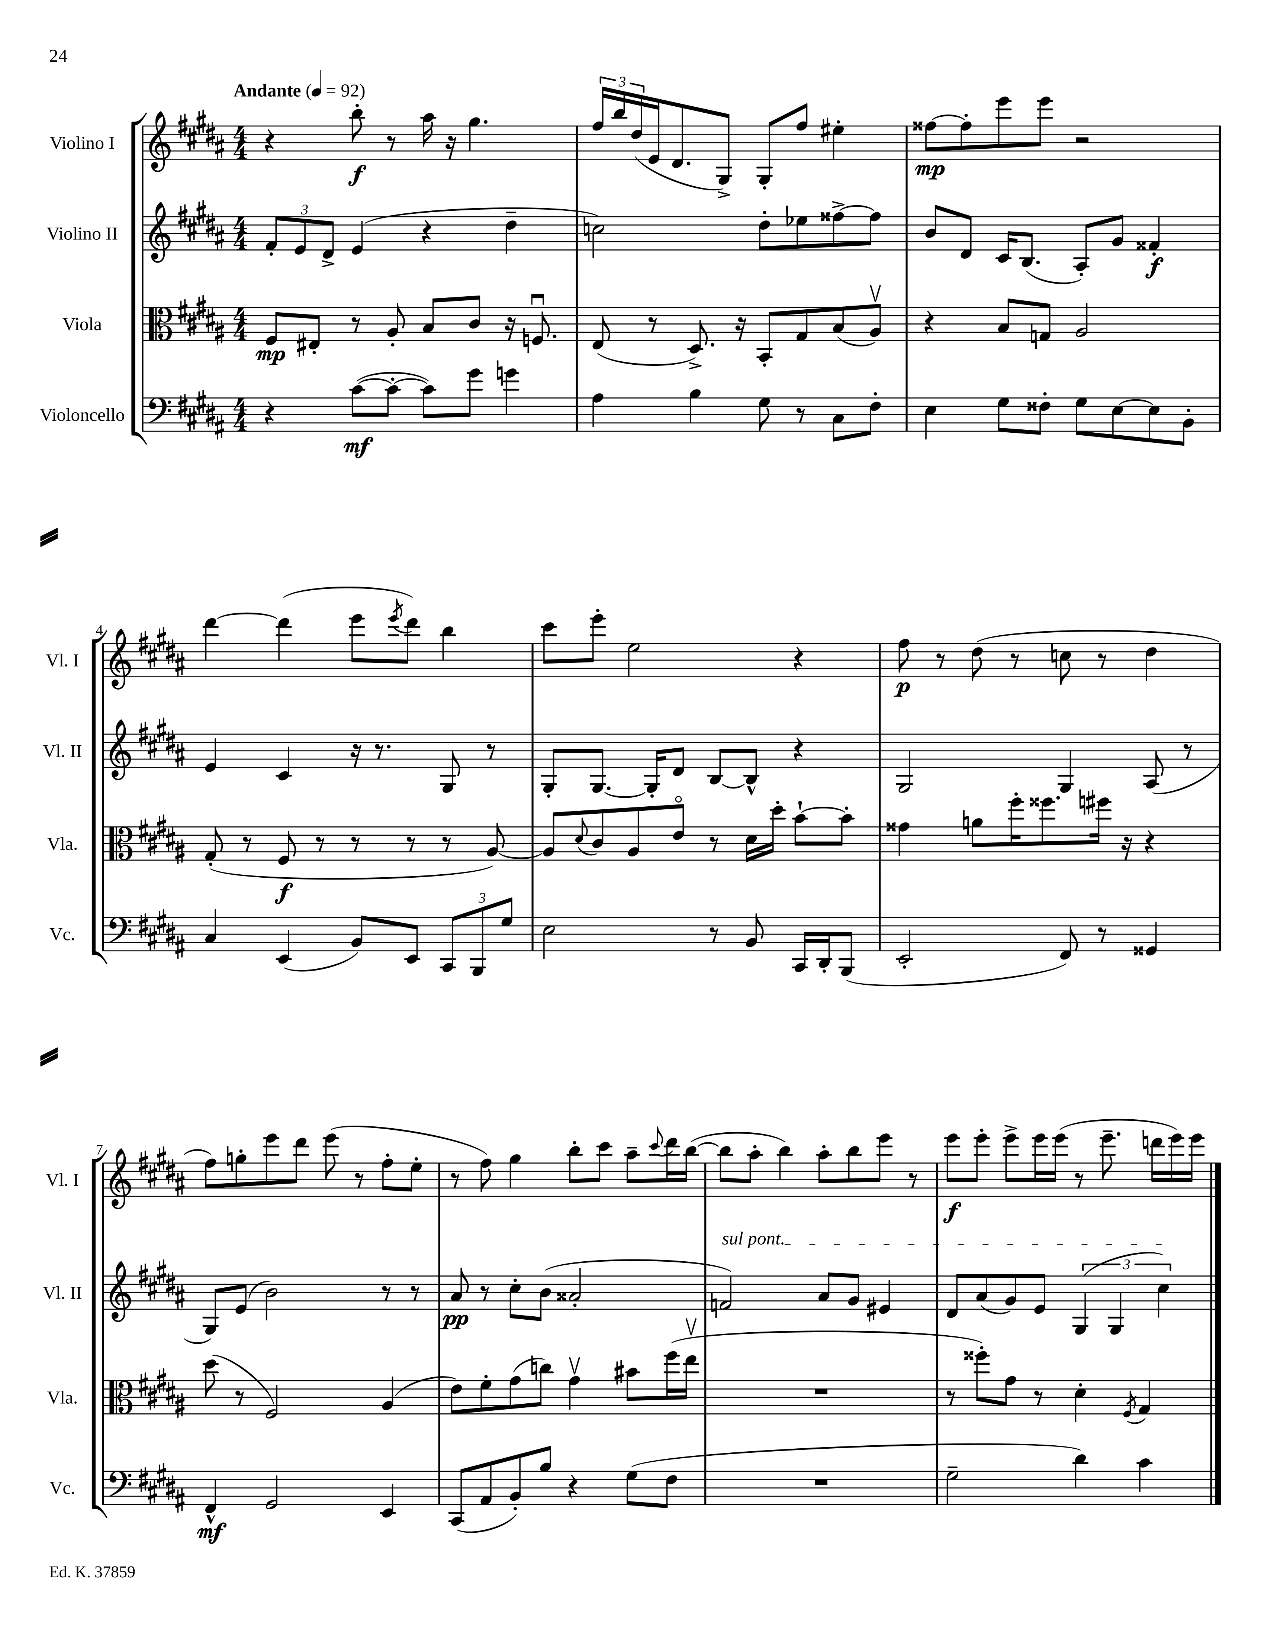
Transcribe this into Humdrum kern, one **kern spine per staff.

**kern	**kern	**kern	**kern
*staff4	*staff3	*staff2	*staff1
*clefF4	*clefC3	*clefG2	*clefG2
*k[f#c#g#d#a#]	*k[f#c#g#d#a#]	*k[f#c#g#d#a#]	*k[f#c#g#d#a#]
*M4/4	*M4/4	*M4/4	*M4/4
*MM92	*MM92	*MM92	*MM92
4r	8F#	12f#'	4r
.	.	12e	.
.	8E#'	.	.
.	.	12d#^	.
([8c#	8r	(4e	8bb'
8c#'_	8A#'	.	8r
8c#])	8B	4r	16aa#
.	.	.	16r
8g#	8c#	.	4.gg#
4g	16r	4dd#~	.
.	8.Fu	.	.
=	=	=	=
4A#	(8E	2cc)	24ff#
.	.	.	24bb
.	.	.	(24dd#
.	8r	.	16e
.	.	.	8.d#
4B	8.D#^)	.	.
.	.	.	8G#^)
.	16r	.	.
8G#	8BB'	8dd#'	8G#'
8r	8G#	8ee-	8ff#
8C#	(8B	[8ff##^	4ee#'
8F#'	8A#v)	8ff##]	.
=	=	=	=
4E	4r	8b	[8ff##
.	.	8d#	8ff##']
8G#	8B	16c#	8eee
.	.	(8.B	.
8F##'	8G	.	8eee
8G#	2A#	8A#')	2r
[8E	.	8g#	.
8E]	.	4f##'	.
8BB'	.	.	.
=	=	=	=
4C#	(8G#'	4e	[4ddd#
.	8r	.	.
(4EE	8F#	4c#	(4ddd#]
.	8r	.	.
8BB)	8r	16r	8eee
.	.	8.r	.
.	.	.	8qeee
8EE	8r	.	8ddd#)
12CC#	8r	8G#	4bb
12BBB	.	.	.
.	[8A#)	8r	.
12G#	.	.	.
=	=	=	=
2E	8A#]	8G#'	8ccc#
.	8qqd#	.	.
.	8c#	[8.G#	8eee'
.	8A#	.	2ee
.	.	16G#']	.
.	8eo	8d#	.
8r	8r	[8B	.
8BB	16d#	8B^^]	.
.	16dd#'	.	.
16CC#	[8b`	4r	4r
16DD#'	.	.	.
(8BBB	8b']	.	.
=	=	=	=
2EE'	4g##	2G#	8ff#
.	.	.	8r
.	8a	.	(8dd#
.	16ff#'	.	8r
.	8.ff##	.	.
8FF#)	.	4G#	8cc
8r	16ff#	.	8r
.	16r	.	.
4GG##	4r	(8A#	4dd#
.	.	8r	.
=	=	=	=
4FF#^^	(8dd#	8G#)	8ff#)
.	8r	(8e	8gg'
2GG#	2F#)	2b)	8eee
.	.	.	8ddd#
.	.	.	(8eee
.	.	.	8r
4EE	(4A#	8r	8ff#'
.	.	8r	8ee'
=	=	=	=
(8CC#	8e)	8a#	8r
8AA#	8f#'	8r	8ff#)
8BB')	(8g#	8cc#'	4gg#
8B	8cc)	(8b	.
4r	4g#v	2a##'	8bb'
.	.	.	8ccc#
(8G#	8b#	.	8aa#~
.	.	.	8qqccc#
8F#	(16ff#	.	16ddd#
.	16eev	.	([16bb
=	=	=	=
1r	1r	2f)	8bb]
.	.	.	8aa#'
.	.	.	4bb)
.	.	8a#	8aa#'
.	.	8g#	8bb
.	.	4e#	8eee
.	.	.	8r
=	=	=	=
2G#~	8r	8d#	8eee
.	8ff##')	(8a#	8eee'
.	8g#	8g#)	8eee^
.	8r	8e	16eee
.	.	.	(16eee
4d#)	4d#'	(6G#	8r
.	.	.	8.eee~
.	.	6G#	.
.	8qF#	.	.
4c#	4G#	.	.
.	.	.	16ddd
.	.	6cc#)	.
.	.	.	16eee)
.	.	.	16eee
==	==	==	==
*-	*-	*-	*-
